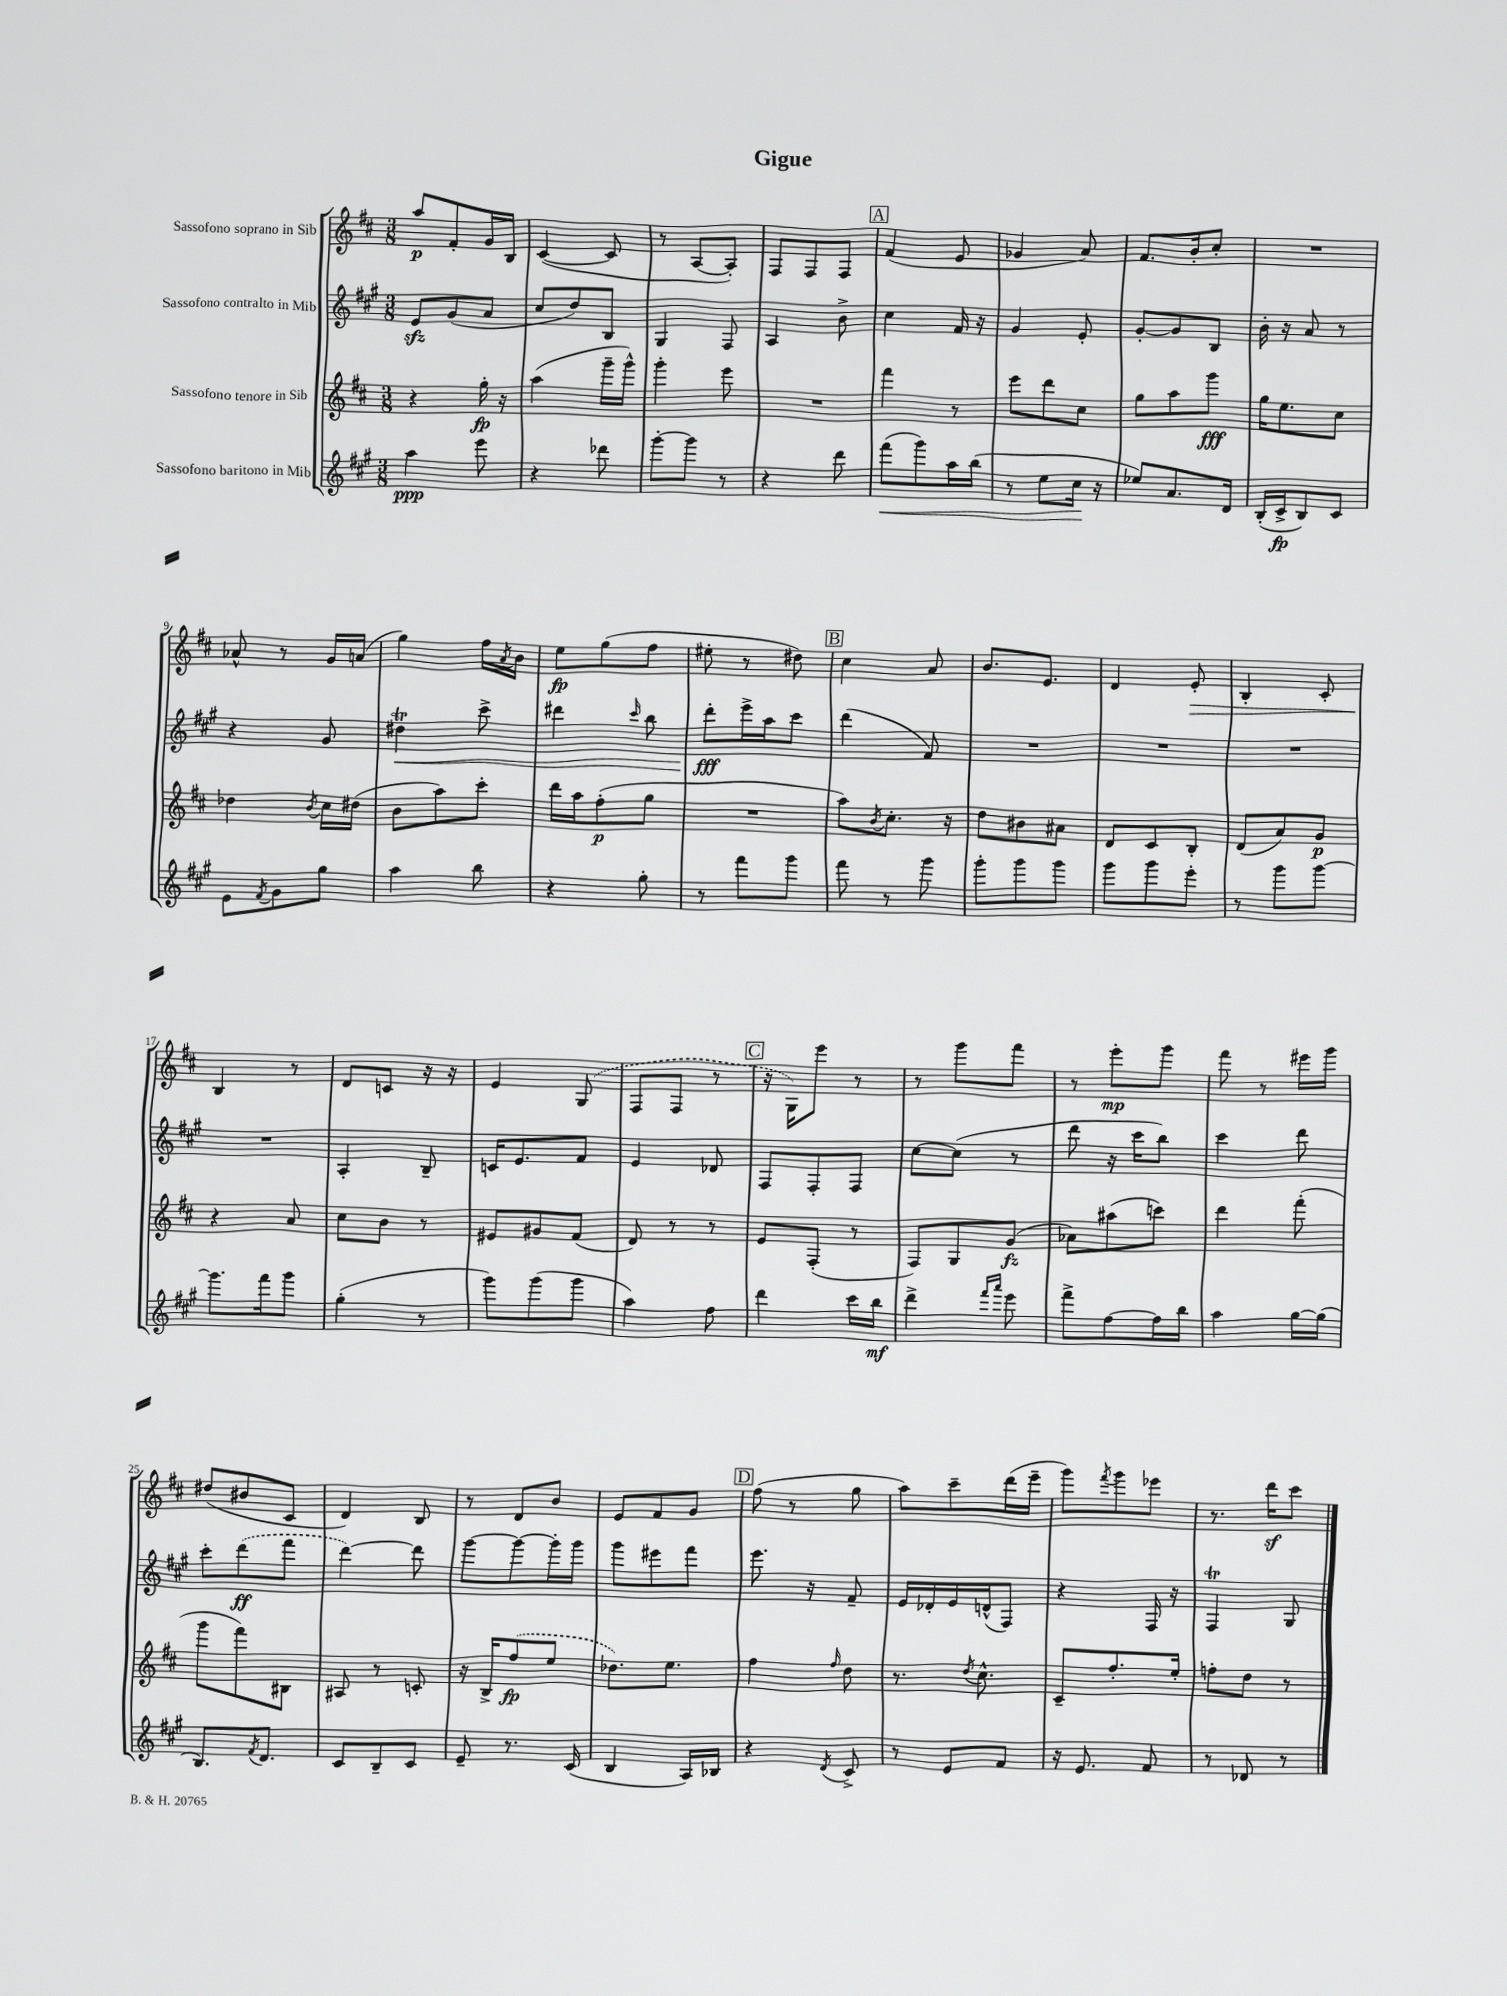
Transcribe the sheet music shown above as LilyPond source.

\header { title = "Gigue" }
<<
\new StaffGroup <<
\new Staff = "s0" \with { instrumentName = "Sassofono soprano in Sib" } {
    \clef treble \key d \major \numericTimeSignature \time 3/8
    a''8\p fis'8-. g'16 b16 |
    cis'4~( cis'8 |
    r8 a8~ a8-.) |
    fis8 fis8 fis8 |
    \mark \markup { \box "A" } fis'4( e'8 |
    ges'4 a'8) |
    fis'8. b'16-. cis''8-. |
    R4. |
    aes'8-^ r8 g'16 a'16( |
    g''4) fis''16 \acciaccatura { a'8 } b'16 |
    e''8\fp g''8( fis''8 |
    eis''8-. r8 dis''8) |
    \mark \markup { \box "B" } cis''4 a'8 |
    b'8. e'8. |
    d'4 e'8-.\> |
    b4-. cis'8-. |
    b4\! r8 |
    d'8 c'8 r16 r16 |
    e'4 \once \slurDashed g8( |
    fis8 fis8 r8 |
    \mark \markup { \box "C" } r16 g16) e'''8 r8 |
    r8 g'''8 fis'''8 |
    r8 e'''8-.\mp g'''8 |
    fis'''8 r8 eis'''16 g'''16 |
    dis''8( bis'8 cis'8 |
    d'4) b8 |
    r8 d'8 b'8 |
    e'8 fis'8 g'8 |
    \mark \markup { \box "D" } fis''8( r8 g''8 |
    a''8) cis'''8-- d'''16( e'''16-- |
    g'''8) \acciaccatura { fis'''8 } g'''8 ees'''8 |
    r8. d'''16\sf cis'''8 \bar "|." |
}
\new Staff = "s1" \with { instrumentName = "Sassofono contralto in Mib" } {
    \clef treble \key a \major \numericTimeSignature \time 3/8
    e'8\sfz gis'8( a'8 |
    cis''8 d''8) b8 |
    gis4 fis8 |
    a4 b'8-> |
    \mark \markup { \box "A" } cis''4 fis'16 r16 |
    gis'4 e'8-. |
    gis'8~-. gis'8 b8 |
    b'16-. r16 a'8 r8 |
    r4 gis'8 |
    dis''4\trill\< cis'''8-> |
    dis'''4 \grace { cis'''16 } b''8 |
    d'''8-.\fff\! e'''16-> a''16 cis'''8 |
    \mark \markup { \box "B" } d'''4( fis'8) |
    R4. |
    R4. |
    R4. |
    R4. |
    a4-. b8-- |
    c'16 e'8. fis'8 |
    e'4 des'8 |
    \mark \markup { \box "C" } fis8 fis8-. fis8 |
    cis''8~ cis''8( r8 |
    d'''8 r16 cis'''16 b''8) |
    cis'''4 d'''8 |
    cis'''8-. \once \slurDashed d'''8\ff( fis'''8 |
    d'''4~) d'''8 |
    gis'''8~ gis'''8~ gis'''16-. gis'''16 |
    gis'''8 eis'''8 fis'''8 |
    \mark \markup { \box "D" } e'''8. r16 fis'8-- |
    e'16 des'16-. e'16 d'16-^( fis8) |
    r4 fis16 r16 |
    fis4\trill gis8 \bar "|." |
}
\new Staff = "s2" \with { instrumentName = "Sassofono tenore in Sib" } {
    \clef treble \key d \major \numericTimeSignature \time 3/8
    r4 g''16-.\fp r16 |
    a''4( g'''16-- g'''16-^) |
    g'''4-. e'''8 |
    R4. |
    \mark \markup { \box "A" } fis'''4 r8 |
    e'''8 d'''8 cis''8 |
    g''8 a''8 g'''8\fff |
    g''16 e''8. cis''8 |
    des''4 \acciaccatura { b'8 } cis''16 dis''16( |
    b'8 a''8) cis'''8-. |
    d'''16 a''16 fis''8-.\p( g''8 |
    R4. |
    \mark \markup { \box "B" } a''8) \acciaccatura { b'8 } cis''8.-. r16 |
    d''8 bis'8 ais'8 |
    d'8 cis'8 b8-. |
    d'8( a'8) g'8\p |
    r4 a'8 |
    cis''8 b'8 r8 |
    eis'8 gis'8 fis'8( |
    d'8) r8 r8 |
    \mark \markup { \box "C" } e'8 fis8-.( r8 |
    fis8) g8 g'8\fz( |
    aes'8) ais''8( c'''8) |
    d'''4 fis'''8-.( |
    g'''8 fis'''8) bis8 |
    ais8 r8 c'8-. |
    r16 b16-> \once \slurDashed fis''8\fp( e''8 |
    des''8.) e''8. |
    \mark \markup { \box "D" } fis''4 \grace { fis''16 } d''8 |
    r8. \acciaccatura { d''8 } cis''8.-^ |
    cis'8-- fis''8.-. e''16-. |
    f''8-. d''8 r8 \bar "|." |
}
\new Staff = "s3" \with { instrumentName = "Sassofono baritono in Mib" } {
    \clef treble \key a \major \numericTimeSignature \time 3/8
    a''4\ppp e'''8 |
    r4 des'''8 |
    gis'''8~-. gis'''8 r8 |
    r4 d'''8 |
    \mark \markup { \box "A" } fis'''8\<( gis'''8) a''16 b''16( |
    r8 e''8 cis''16\! r16 |
    ees''8) a'8. d'16 |
    b16-.( cis'16->\fp b8) cis'8 |
    e'8 \acciaccatura { fis'8 } gis'8 gis''8 |
    a''4 b''8 |
    r4 gis''8-. |
    r8 fis'''8 gis'''8 |
    \mark \markup { \box "B" } fis'''8 r8 gis'''8 |
    gis'''8-. gis'''8 gis'''8 |
    gis'''8 gis'''8 e'''8-. |
    r8 gis'''8 gis'''8~ |
    gis'''8. fis'''16 gis'''8 |
    gis''4-.( r8 |
    gis'''8) gis'''8( gis'''8 |
    a''4) fis''8 |
    \mark \markup { \box "C" } d'''4 cis'''16 b''16\mf |
    d'''4-> \grace { fis'''16 a'''16 } e'''8 |
    fis'''8-> fis''8~ fis''16 b''16 |
    a''4 gis''16~ gis''16( |
    b8.) \acciaccatura { fis'8 } d'8. |
    cis'8 b8-- cis'8 |
    e'8-- r8. cis'16( |
    b4 a16) bes16 |
    \mark \markup { \box "D" } r4 \acciaccatura { d'8 } cis'8-> |
    r8 e'8 fis'8 |
    r16 e'8. fis'8 |
    r8 des'8 r8 \bar "|." |
}
>>
>>
